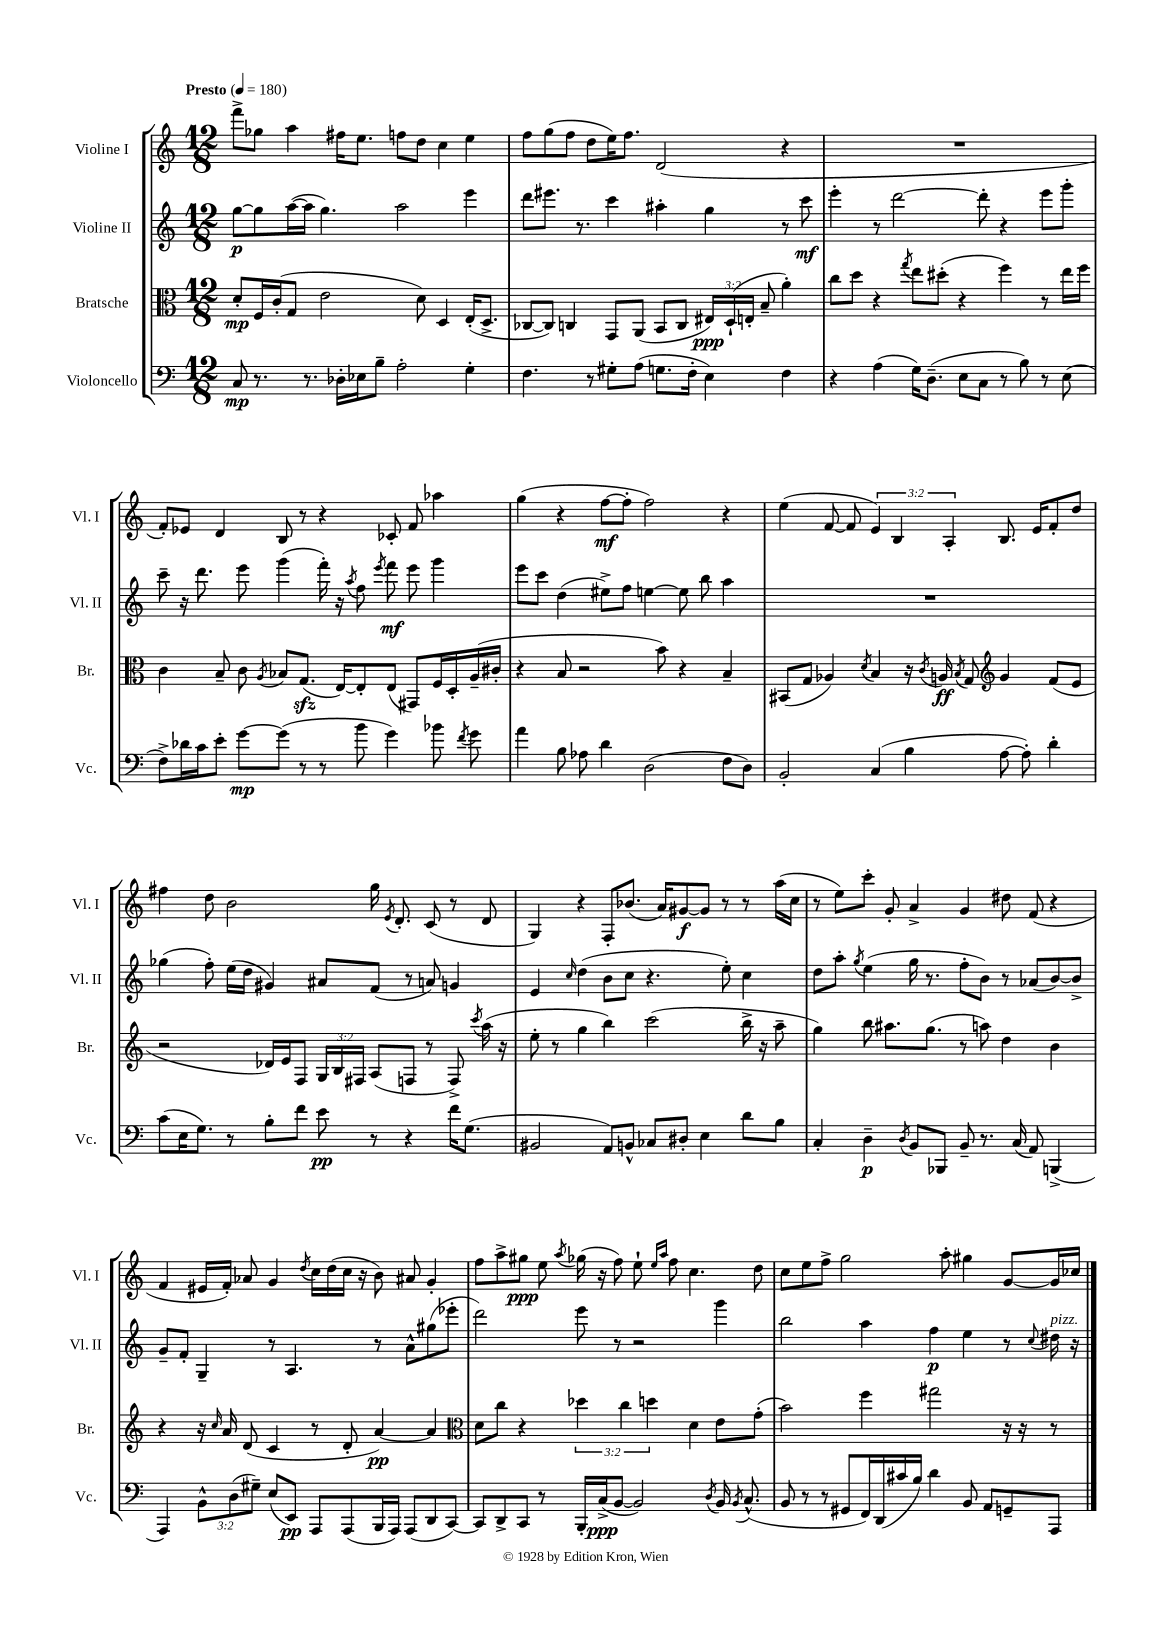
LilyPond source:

<<
\new StaffGroup <<
\new Staff = "s0" \with { instrumentName = "Violine I" shortInstrumentName = "Vl. I" } {
    \clef treble \key c \major \numericTimeSignature \time 12/8 \override Staff.TupletNumber.text = #tuplet-number::calc-fraction-text \tempo "Presto" 4 = 180
    \autoBeamOff f'''8[-> ges''8] a''4 fis''16[ e''8.] f''8[ d''8] c''4 e''4 |
    f''8[ g''8( f''8] d''8[ e''16) f''8.] d'2( r4 |
    R1. |
    f'8[-.) ees'8] d'4 b8 r8 r4 ces'8-. f'8 aes''4 |
    g''4( r4 f''8[~\mf f''8]-. f''2) r4 |
    e''4( f'8~ f'8 \tuplet 3/2 { e'4) b4 a4-. } b8. e'16[ f'8-. d''8] |
    fis''4 d''8 b'2 g''16 \acciaccatura { e'8 } d'8.-. c'8( r8 d'8 |
    g4) r4 f8[-. bes'8.]( a'16[) gis'8~\f gis'8] r8 r8 a''16[( c''16] |
    r8 e''8[) c'''8]-. g'8-. a'4-> g'4 dis''8 f'8( r4 |
    f'4 eis'16[ f'16]-.) aes'8 g'4 \acciaccatura { d''8 } c''16[ d''16( c''16] r16 b'8) ais'8 g'4-. |
    f''8[ a''8-> gis''8]\ppp e''8 \acciaccatura { a''8 } ges''16( r16 f''8) e''8-! \grace { e''16[ a''16] } f''8 c''4. d''8 |
    c''8[ e''8 f''8]-> g''2 a''8-. gis''4 g'8[~ g'16 ces''16] \bar "|." |
}
\new Staff = "s1" \with { instrumentName = "Violine II" shortInstrumentName = "Vl. II" } {
    \clef treble \key c \major \numericTimeSignature \time 12/8
    \autoBeamOff g''8[~\p g''8 a''16~( a''16] g''4.) a''2 e'''4 |
    d'''8[ eis'''8.] r8. c'''4 ais''4-. g''4 r8 c'''8\mf |
    e'''4-. r8 d'''2~ d'''8-. r4 e'''8[ g'''8]-. |
    c'''8-- r16 d'''8. e'''8 g'''4( f'''16-.) r16 \acciaccatura { a''8 } f''8 \acciaccatura { e'''8 } f'''8\mf e'''8 g'''4 |
    e'''8[ c'''8] d''4( eis''8[->) f''8] e''4~ e''8 b''8 a''4 |
    R1. |
    ges''4( f''8-.) e''16[( d''16] gis'4) ais'8[ f'8]( r8 a'8) g'4 |
    e'4 \grace { c''16 } d''4( b'8[ c''8] r4. e''8-.) c''4 |
    d''8[ a''8]-. \acciaccatura { g''8 } e''4( g''16 r8. f''8[-. b'8]) r8 aes'8[( b'8~) b'8]-> |
    g'8[-- f'8]-. g4-- r8 a4. r8 a'8[-^ gis''8( ees'''8]-. |
    d'''2) e'''8 r8 r2 g'''4 |
    b''2 a''4 f''4\p e''4 r8 \appoggiatura { c''8 } dis''16^\markup { \italic "pizz." } r16 \bar "|." |
}
\new Staff = "s2" \with { instrumentName = "Bratsche" shortInstrumentName = "Br." } {
    \clef alto \key c \major \numericTimeSignature \time 12/8 \override Staff.TupletNumber.text = #tuplet-number::calc-fraction-text
    \autoBeamOff d'8[-.\mp f16 c'16-.( g8] e'2 d'8) d4 e16[-.( d8.]-> |
    ces8[~ ces8]) c4 g,8[ a,8]( b,8[ c8] \tuplet 3/2 { eis16[\ppp) d16-!( e16]-. } b8-- a'4-.) |
    c''8[ d''8] r4 \acciaccatura { g''8 } e''8[ dis''8]-.( r4 f''4) r8 e''16[ f''16] |
    c'4 b8-- c'8 \acciaccatura { a8 } bes8[ g8.]\sfz( e16[~) e8-. e8]( gis,8[) f16 d16-. a16--( cis'16]-. |
    r4 b8 r2 b'8) r4 b4-- |
    bis,8[( g8] aes4) \acciaccatura { d'8 } b4 r16 \acciaccatura { c'8 } a16\ff \acciaccatura { b8 } g8 \clef treble g'4 f'8[( e'8] |
    r2 des'16[) e'16 f8] \tuplet 3/2 { g16[ b16 fis16] } a8[( f8] r8 f8->) \acciaccatura { c'''8 } a''16( r16 |
    e''8-. r8 g''4 b''4) c'''2( b''16-> r16 a''8-- |
    g''4) b''8 ais''8.[ g''8.]( r8 a''8) d''4 b'4 |
    r4 r16 \grace { c''16 } a'16 d'8( c'4 r8 d'8-. a'4~\pp) a'4 |
    \clef alto d'8[ c''8] r4 \tuplet 3/2 { des''4 c''4 d''4 } d'4 e'8[ g'8]-.( |
    b'2) f''4 gis''2 r16 r16 r8 \bar "|." |
}
\new Staff = "s3" \with { instrumentName = "Violoncello" shortInstrumentName = "Vc." } {
    \clef bass \key c \major \numericTimeSignature \time 12/8 \override Staff.TupletNumber.text = #tuplet-number::calc-fraction-text
    \autoBeamOff c8\mp r8. r8. des16[-. ees16 b8]-- a2-. g4-. |
    f4. r8 gis8[-. a8]( g8.[ f16]-. e4) f4 |
    r4 a4( g16[) d8.]--( e8[ c8] r8 b8) r8 e8( |
    f8[->) des'16 c'16 e'8]-. g'8[~\mp g'8]( r8 r8 b'8 g'4) bes'8 \acciaccatura { f'8 } g'8 |
    a'4 b8 aes8 d'4 d2( f8[ d8]) |
    b,2-. c4( b4 a8~ a8-.) d'4-. |
    c'8[( e16 g8.]) r8 b8[-. f'8] e'8\pp r8 r4 f'16[ g8.]( |
    bis,2 a,8[) b,8]-^ ces8[ dis8]-. e4 d'8[ b8] |
    c4-. d4--\p \acciaccatura { d8 } b,8[ bes,,8] b,8-- r8. c16( a,8) b,,4->( |
    a,,4) \tuplet 3/2 { b,8[-^ d8( gis8]--) } e8[( e,8]\pp) a,,8[ a,,8( b,,16 a,,16]) a,,8[( d,8 c,8]~) |
    c,8[ d,8-> c,8] r8 b,,16[-. c16->\ppp( b,8]~ b,2) \acciaccatura { d8 } b,16 \acciaccatura { b,8 } c8.-^( |
    b,8 r8 r8 gis,8[ f,16) d,16( cis'16 b16]) d'4 b,8 a,8[ g,8-- a,,8] \bar "|." |
}
>>
>>
\layout { \context { \Score \remove "Bar_number_engraver" } }
